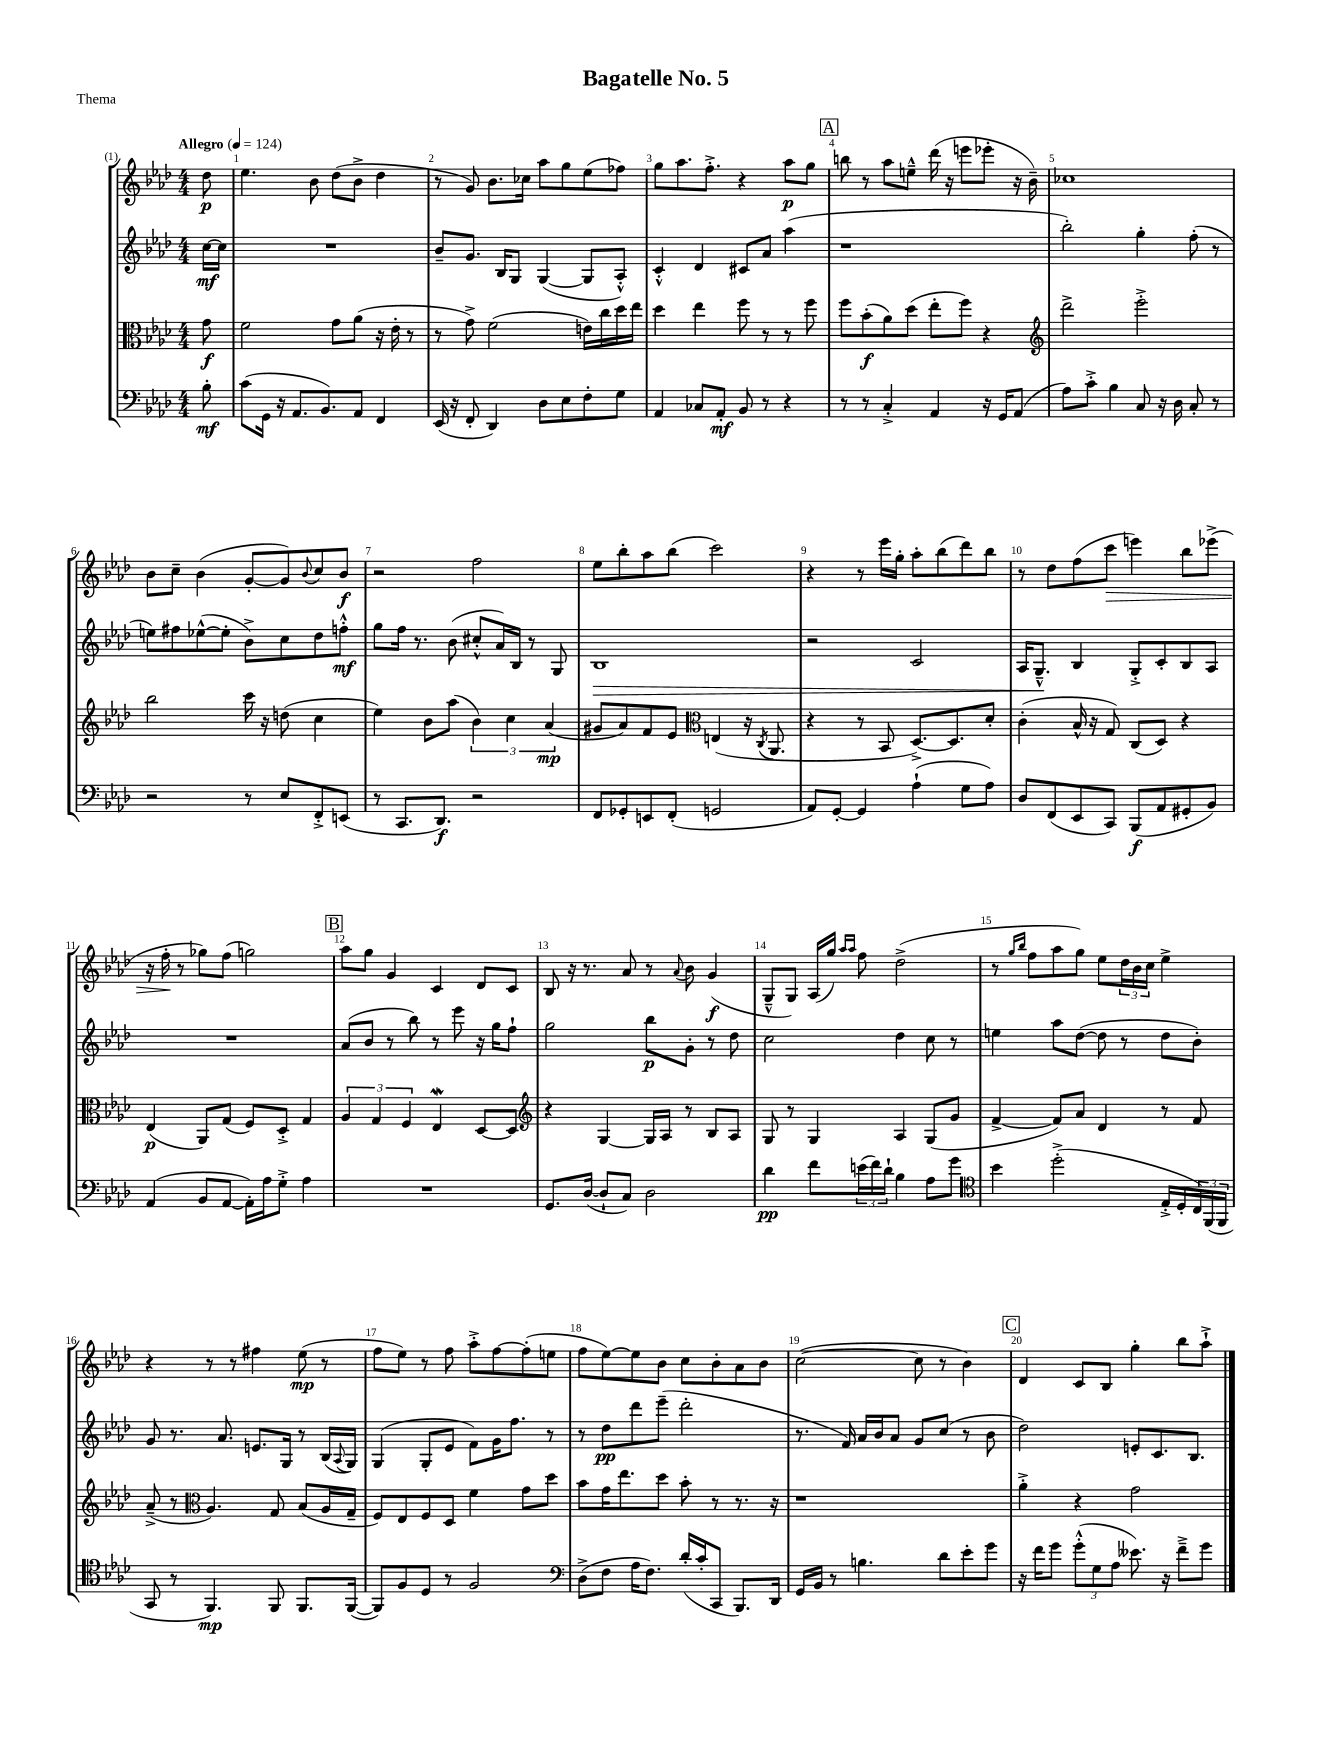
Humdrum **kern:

**kern	**dynam	**kern	**dynam	**kern	**dynam	**kern	**dynam
*part4	*part4	*part3	*part3	*part2	*part2	*part1	*part1
*staff4	*staff4	*staff3	*staff3	*staff2	*staff2	*staff1	*staff1
*clefF4	*	*clefC3	*	*clefG2	*	*clefG2	*
*k[b-e-a-d-]	*	*k[b-e-a-d-]	*	*k[b-e-a-d-]	*	*k[b-e-a-d-]	*
*M4/4	*	*M4/4	*	*M4/4	*	*M4/4	*
*MM124	*	*MM124	*	*MM124	*	*MM124	*
=	=	=	=	=	=	=	=
!	!	!	!	!	!	!LO:TX:a:B:t=Allegro	!
8B-'\	mf	8g\	f	[16cc\LL	mf	8dd-\	p
.	.	.	.	16cc\JJ]	.	.	.
=1	=1	=1	=1	=1	=1	=1	=1
(8c\L	.	2f\	.	1r	.	4.ee-\	.
16GG\Jk	.	.	.	.	.	.	.
16r	.	.	.	.	.	.	.
8.AA-/L	.	.	.	.	.	.	.
.	.	.	.	.	.	8b-\	.
8.BB-/)	.	.	.	.	.	.	.
.	.	8g\L	.	.	.	(8dd-\L	.
8AA-/J	.	(8a-\J	.	.	.	8b-^\J	.
4FF/	.	16r	.	.	.	4dd-\	.
.	.	16e-'\	.	.	.	.	.
.	.	8r	.	.	.	.	.
=2	=2	=2	=2	=2	=2	=2	=2
(16EE-/	.	8r	.	8b-~/L	.	8r	.
16r	.	.	.	.	.	.	.
8FF'/	.	8g^\)	.	8.g/J	.	8g/)	.
4DD-/)	.	(2f\	.	.	.	8.b-\L	.
.	.	.	.	16B-/KL	.	.	.
.	.	.	.	8G/J	.	.	.
.	.	.	.	.	.	16cc-X\Jk	.
8D-\L	.	.	.	([4G/	.	8aa-\L	.
8E-\	.	.	.	.	.	8gg\	.
8F'\	.	16en\LL)	.	8G/L]	.	(8ee-\	.
.	.	16cc\	.	.	.	.	.
8G\J	.	16dd-\	.	8A-'^^/J)	.	8ff-X\J)	.
.	.	16ee-\JJ	.	.	.	.	.
=3	=3	=3	=3	=3	=3	=3	=3
4AA-/	.	4dd-\	.	4c'^^/	.	8gg\L	.
.	.	.	.	.	.	8.aa-\	.
8C-X/L	.	4ee-\	.	4d-/	.	.	.
.	.	.	.	.	.	8.ff'^\J	.
8AA-'/J	mf	.	.	.	.	.	.
8BB-/	.	8ff\	.	8c#X/L	.	4r	.
8r	.	8r	.	8a-/J	.	.	.
4r	.	8r	.	(4aa-\	.	8aa-\L	p
.	.	8ff\	.	.	.	8gg\J	.
!!LO:REH:place=s1:t=A
=4	=4	=4	=4	=4	=4	=4	=4
8r	.	8ff\L	.	1r	.	8bbn\	.
8r	.	(8b-'\	f	.	.	8r	.
4C'^/	.	8a-\)	.	.	.	8aa-\L	.
.	.	(8dd-\J	.	.	.	8een~^^\J	.
4AA-/	.	8ee-'\L	.	.	.	(16ddd-\	.
.	.	.	.	.	.	16r	.
.	.	8ff\J)	.	.	.	8eeen\L	.
16r	.	4r	.	.	.	8eee-X'\J	.
16GG/KL	.	.	.	.	.	.	.
(8AA-/J	.	.	.	.	.	16r	.
.	.	.	.	.	.	16b-~\)	.
=5	=5	=5	=5	=5	=5	=5	=5
*	*	*clefG2	*	*	*	*	*
8A-\L)	.	2ddd-^\	.	2bb-'\)	.	1cc-X	.
8c'^\J	.	.	.	.	.	.	.
4B-\	.	.	.	.	.	.	.
8C/	.	2eee-'^\	.	4gg'\	.	.	.
16r	.	.	.	.	.	.	.
16D-\	.	.	.	.	.	.	.
8C'/	.	.	.	(8ff'\	.	.	.
8r	.	.	.	8r	.	.	.
!!LO:LB:g=z
=6	=6	=6	=6	=6	=6	=6	=6
2r	.	2bb-\	.	8een\L)	.	8b-\L	.
.	.	.	.	8ff#X\	.	8cc~\J	.
.	.	.	.	([8ee-X^^\	.	(4b-\	.
.	.	.	.	8ee-'\J]	.	.	.
8r	.	16ccc\	.	8b-^\L)	.	[8g'/L	.
.	.	16r	.	.	.	.	.
8E-/L	.	(8ddn\	.	8cc\	.	8g/])	.
.	.	.	.	.	.	8qqb-/	.
8FF'^/	.	4cc\	.	8dd-\	.	8cc/	.
(8EEn/J	.	.	.	8ffn'^^\J	mf	8b-/J	f
=7	=7	=7	=7	=7	=7	=7	=7
8r	.	4ee-\)	.	8gg\L	.	2r	.
8.CC/L	.	.	.	16ff\Jk	.	.	.
.	.	.	.	8.r	.	.	.
.	.	8b-\L	.	.	.	.	.
8.DD-/J)	f	.	.	.	.	.	.
.	.	(8aa-\J	.	(8b-\	.	.	.
2r	.	6b-\)	.	8cc#X'^^/L	.	2ff\	.
.	.	.	.	16a-/L)	.	.	.
.	.	6cc\	.	.	.	.	.
.	.	.	.	16B-/JJ	.	.	.
.	.	.	.	8r	.	.	.
.	.	(6a-/	mp	.	.	.	.
.	.	.	.	8G/	.	.	.
=8	=8	=8	=8	=8	=8	=8	=8
!	!	!	!	!	!LO:HP:b	!	!
8FF/L	.	8g#X/L	.	1B-	>	8ee-\L	.
8GG-X'/	.	8a-/)	.	.	.	8bb-'\	.
8EEn/	.	8f/	.	.	.	8aa-\	.
(8FF'/J	.	8e-/J	.	.	.	(8bb-\J	.
*	*	*clefC3	*	*	*	*	*
2GGn/	.	(4En/	.	.	.	2ccc\)	.
.	.	16r	.	.	.	.	.
.	.	8qC/	.	.	.	.	.
.	.	8.AA-/	.	.	.	.	.
=9	=9	=9	=9	=9	=9	=9	=9
8AA-/L)	.	4r	.	2r	.	4r	.
[8GG'/J	.	.	.	.	.	.	.
4GG/]	.	8r	.	.	.	8r	.
.	.	8BB-/	.	.	.	16eee-\LL	.
.	.	.	.	.	.	16gg'\JJ	.
(4A-`\	.	[8.D-^/L)	.	2c/	.	8aa-'\L	.
.	.	.	.	.	.	(8bb-\	.
.	.	8.D-/]	.	.	.	.	.
8G\L	.	.	.	.	.	8ddd-\)	.
8A-\J)	.	8d-'/J	.	.	.	8bb-\J	.
=10	=10	=10	=10	=10	=10	=10	=10
8D-/L	.	(4c'\	.	16A-/KL	.	8r	.
.	.	.	.	8.G~^^/J	.	.	.
(8FF/	.	.	.	.	.	8dd-\L	.
8EE-/	.	16B-^^/	.	4B-/	]	(8ff\	.
.	.	16r	.	.	.	.	.
!	!	!	!	!	!	!	!LO:HP:b
8CC/J)	.	8G/)	.	.	.	8ccc\J	>
(8BBB-/L	f	(8C/L	.	8G'^/L	.	4eeen\)	.
8AA-/	.	8D-/J)	.	8c'/	.	.	.
8GG#X'/	.	4r	.	8B-/	.	8bb-\L	.
8BB-/J)	.	.	.	8A-/J	.	(8eee-X^\J	.
!!LO:LB:g=z
=11	=11	=11	=11	=11	=11	=11	=11
(4AA-/	.	(4E-/	p	1r	.	16r	.
.	.	.	.	.	.	16ff'\	.
.	.	.	.	.	.	8r	]
8BB-/L	.	8AA-/L)	.	.	.	8gg-X\L)	.
[8AA-/J	.	(8G/J	.	.	.	(8ff\J	.
16AA-'\LL])	.	8F/L)	.	.	.	2ggn\)	.
16A-\J	.	.	.	.	.	.	.
8G'^\J	.	8D-'^/J	.	.	.	.	.
4A-\	.	4G/	.	.	.	.	.
!!LO:REH:place=s1:t=B
=12	=12	=12	=12	=12	=12	=12	=12
1r	.	6A-/	.	(8a-/L	.	8aa-\L	.
.	.	.	.	8b-/J	.	8gg\J	.
.	.	6G/	.	.	.	.	.
.	.	.	.	8r	.	4g/	.
.	.	6F/	.	.	.	.	.
.	.	.	.	8bb-\)	.	.	.
.	.	4E-W/	.	8r	.	4c/	.
.	.	.	.	8eee-\	.	.	.
.	.	[8D-/L	.	16r	.	8d-/L	.
.	.	.	.	16gg\KL	.	.	.
.	.	8D-/J]	.	8ff`\J	.	8c/J	.
=13	=13	=13	=13	=13	=13	=13	=13
*	*	*clefG2	*	*	*	*	*
8.GG/L	.	4r	.	2gg\	.	8B-/	.
.	.	.	.	.	.	16r	.
([16D-/Jk	.	.	.	.	.	8.r	.
8D-`/L]	.	[4G/	.	.	.	.	.
8C/J)	.	.	.	.	.	8a-/	.
2D-\	.	16G/LL]	.	8bb-\L	p	8r	.
.	.	16A-/JJ	.	.	.	.	.
.	.	.	.	.	.	8qqa-/	.
.	.	8r	.	8g'\J	.	8b-\	.
.	.	8B-/L	.	8r	.	(4g/	f
.	.	8A-/J	.	8dd-\	.	.	.
=14	=14	=14	=14	=14	=14	=14	=14
4d-\	pp	8G/	.	2cc\	.	8G~^^/L	.
.	.	8r	.	.	.	8G/J)	.
8f\L	.	4G/	.	.	.	(16A-/LL	.
.	.	.	.	.	.	16gg/JJ)	.
.	.	.	.	.	.	16qqaa-/LL	.
.	.	.	.	.	.	16qqaa-/JJ	.
(24en\L	.	.	.	.	.	8ff\	.
24f\)	.	.	.	.	.	.	.
24d-`\JJ	.	.	.	.	.	.	.
4B-\	.	4A-/	.	4dd-\	.	(2dd-^\	.
8A-\L	.	(8G/L	.	8cc\	.	.	.
8g\J	.	8g/J	.	8r	.	.	.
=15	=15	=15	=15	=15	=15	=15	=15
*clefC4	*	*	*	*	*	*	*
4b-\	.	[4f^/	.	4een\	.	8r	.
.	.	.	.	.	.	16qqgg/LL	.
.	.	.	.	.	.	16qqbb-/JJ	.
.	.	.	.	.	.	8ff\L	.
(2dd-'^\	.	8f/L])	.	8aa-\L	.	8aa-\	.
.	.	8a-/J	.	([8dd-\J	.	8gg\J)	.
.	.	4d-/	.	8dd-\]	.	8ee-\L	.
.	.	.	.	8r	.	24dd-\L	.
.	.	.	.	.	.	24b-\	.
.	.	.	.	.	.	24cc\JJ	.
16E-'^/LL	.	8r	.	8dd-\L	.	4ee-^\	.
16D-'/	.	.	.	.	.	.	.
24C/)	.	8f/	.	8b-'\J)	.	.	.
(24FF/	.	.	.	.	.	.	.
24FF/JJ	.	.	.	.	.	.	.
!!LO:LB:g=z
=16	=16	=16	=16	=16	=16	=16	=16
8GG/	.	(8a-~^/	.	8g/	.	4r	.
8r	.	8r	.	8.r	.	.	.
*	*	*clefC3	*	*	*	*	*
4.FF/)	mp	4.A-/)	.	.	.	8r	.
.	.	.	.	8.a-/	.	.	.
.	.	.	.	.	.	8r	.
.	.	.	.	8.en/L	.	4ff#X\	.
8FF/	.	8G/	.	.	.	.	.
.	.	.	.	16G/Jk	.	.	.
8.FF/L	.	(8B-/L	.	8r	.	(8ee-\	mp
.	.	16A-/L	.	(16B-/LL	.	8r	.
.	.	.	.	8qqA-/	.	.	.
([16FF/Jk	.	16G~/JJ	.	16G/JJ)	.	.	.
=17	=17	=17	=17	=17	=17	=17	=17
8FF/L])	.	8F/L)	.	(4G/	.	8ff\L	.
8F/	.	8E-/	.	.	.	8ee-\J)	.
8D-/J	.	8F/	.	8G'/L	.	8r	.
8r	.	8D-/J	.	8e-/J	.	8ff\	.
2F/	.	4f\	.	8f\L)	.	8aa-'^\L	.
.	.	.	.	16g\K	.	[8ff\	.
.	.	.	.	8.ff\J	.	.	.
.	.	8g\L	.	.	.	(8ff'\]	.
.	.	8dd-\J	.	8r	.	8een\J	.
=18	=18	=18	=18	=18	=18	=18	=18
*clefF4	*	*	*	*	*	*	*
(8D-^\L	.	8b-\L	.	8r	.	8ff\L	.
8F\J	.	16g\K	.	8dd-\L	pp	[8ee-\)	.
.	.	8.ee-\	.	.	.	.	.
16A-\KL	.	.	.	8ddd-\	.	8ee-\]	.
8.F\J)	.	.	.	.	.	.	.
.	.	8dd-\J	.	(8eee-~\J	.	8b-\J	.
(16d-'/LL	.	8b-'\	.	2ddd-'\	.	8cc\L	.
16c'/J	.	.	.	.	.	.	.
8CC/J	.	8r	.	.	.	8b-'\	.
8.BBB-/L)	.	8.r	.	.	.	8a-\	.
.	.	.	.	.	.	8b-\J	.
16DD-/Jk	.	16r	.	.	.	.	.
=19	=19	=19	=19	=19	=19	=19	=19
16GG/LL	.	1r	.	8.r	.	([2cc\	.
16BB-/JJ	.	.	.	.	.	.	.
8r	.	.	.	.	.	.	.
.	.	.	.	16f/)	.	.	.
4.Bn\	.	.	.	16a-/LL	.	.	.
.	.	.	.	16b-/J	.	.	.
.	.	.	.	8a-/J	.	.	.
.	.	.	.	8g/L	.	8cc\]	.
8d-\L	.	.	.	(8cc/J	.	8r	.
8e-'\	.	.	.	8r	.	4b-\)	.
8g\J	.	.	.	8b-\	.	.	.
!!LO:REH:place=s1:t=C
=20	=20	=20	=20	=20	=20	=20	=20
16r	.	4a-'^\	.	2dd-\)	.	4d-/	.
16f\KL	.	.	.	.	.	.	.
8g\J	.	.	.	.	.	.	.
(12g'^^\L	.	4r	.	.	.	8c/L	.
12G\	.	.	.	.	.	.	.
.	.	.	.	.	.	8B-/J	.
12A-\J	.	.	.	.	.	.	.
8.e--X\)	.	2g\	.	8en'/L	.	4gg'\	.
.	.	.	.	8.c/	.	.	.
16r	.	.	.	.	.	.	.
8f~^\L	.	.	.	.	.	8bb-\L	.
.	.	.	.	8.B-/J	.	.	.
8g\J	.	.	.	.	.	8aa-`^\J	.
==	==	==	==	==	==	==	==
*-	*-	*-	*-	*-	*-	*-	*-
